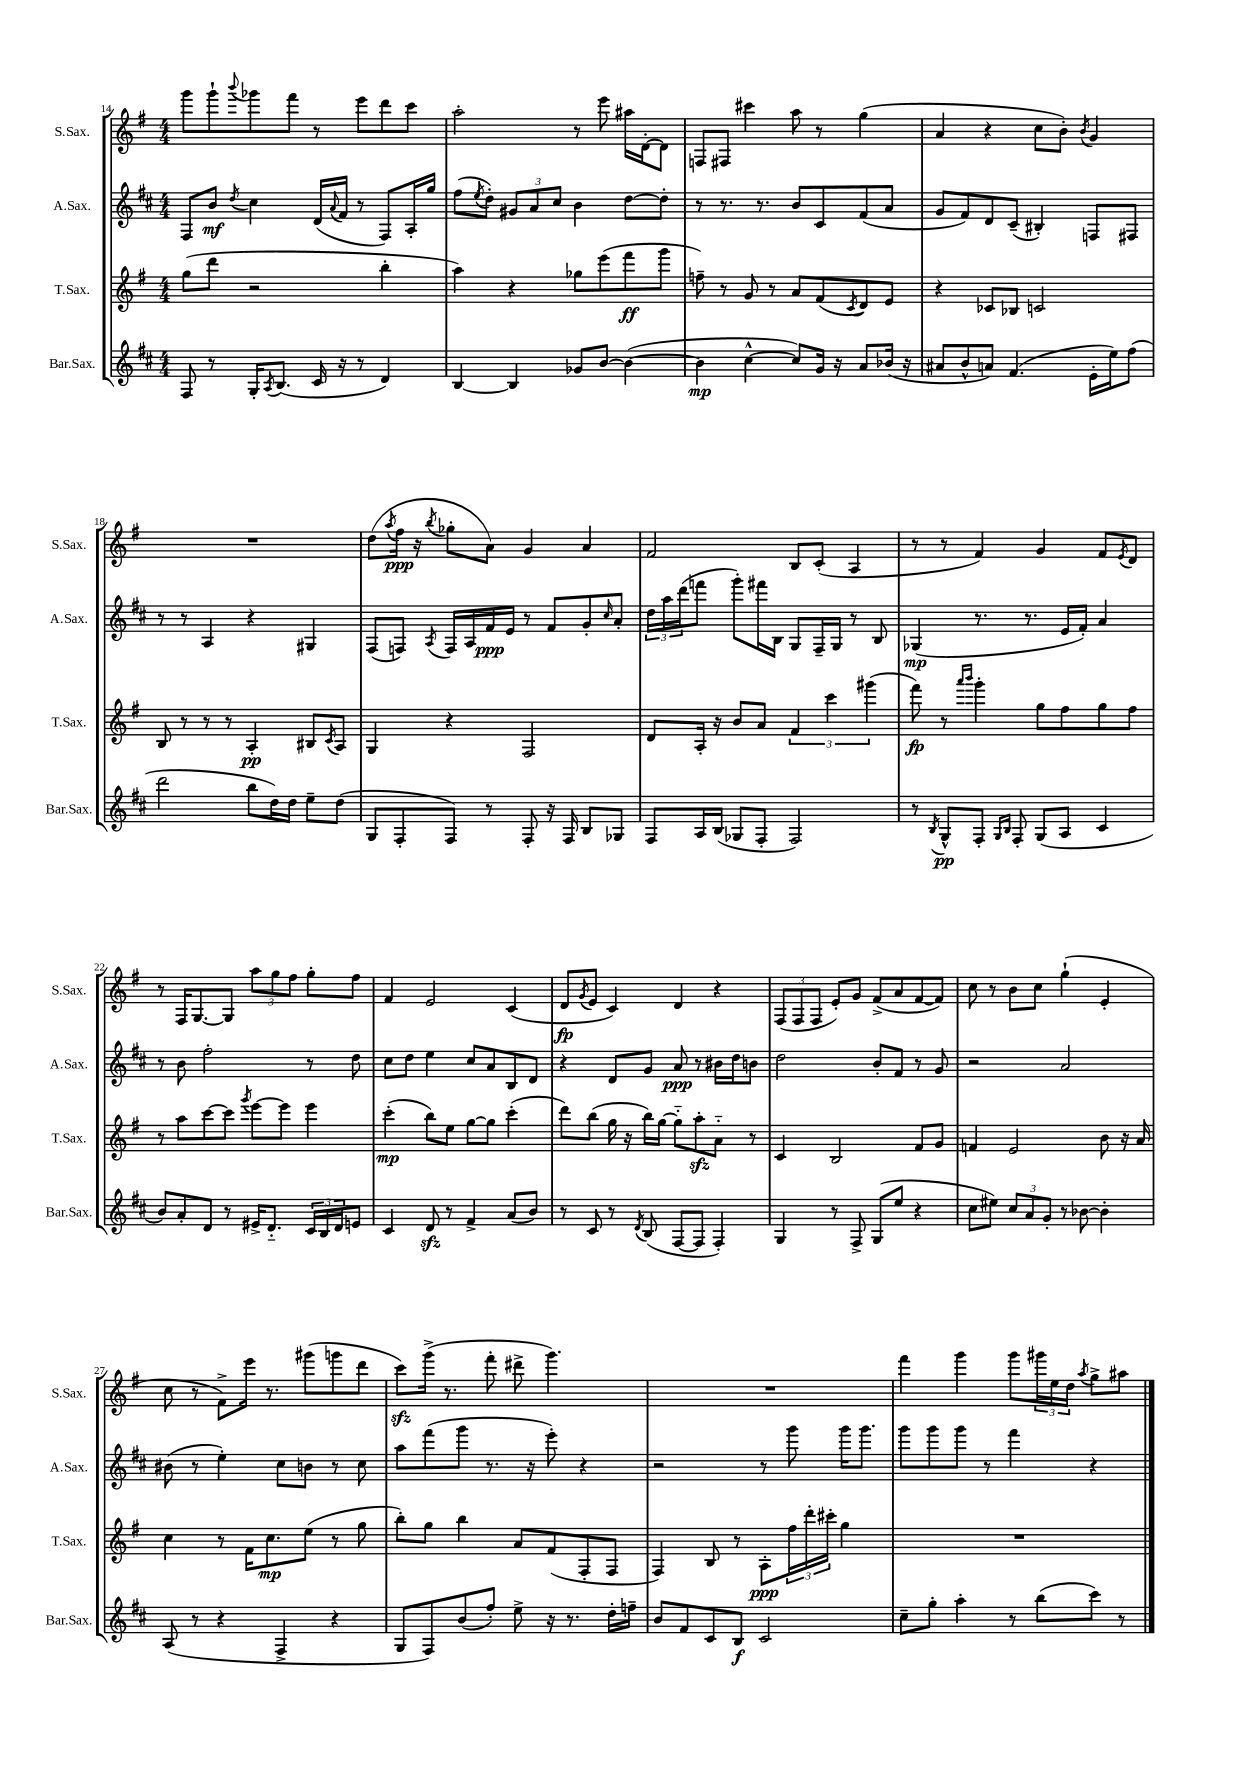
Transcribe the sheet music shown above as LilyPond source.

<<
\new StaffGroup <<
\new Staff = "s0" \with { instrumentName = "S.Sax." shortInstrumentName = "S.Sax." } {
    \clef treble \key g \major \numericTimeSignature \time 4/4
    g'''8 g'''8-! \appoggiatura { b'''8 } ges'''8 fis'''8 r8 e'''8 d'''8 c'''8 |
    a''2-. r8 e'''8 ais''16 d'16~-. d'8 |
    f8 fis8 cis'''4 a''8 r8 g''4( |
    a'4 r4 c''8 b'8-.) \acciaccatura { b'8 } g'4 |
    R1 |
    d''8( \acciaccatura { a''8 } fis''16\ppp r16 \acciaccatura { b''8 } ges''8-. a'8) g'4 a'4 |
    fis'2 b8 c'8-.( a4 |
    r8 r8 fis'4) g'4 fis'8 \acciaccatura { e'8 } d'8 |
    r8 fis16 g8.~ g8 \tuplet 3/2 { a''8 g''8 fis''8 } g''8-. fis''8 |
    fis'4 e'2 c'4( |
    d'8\fp \acciaccatura { g'8 } e'8 c'4) d'4 r4 |
    \tuplet 3/2 { fis8( fis8 fis8 } e'8-.) g'8 fis'8->( a'8 fis'8~ fis'8) |
    c''8 r8 b'8 c''8 g''4-!( e'4-. |
    c''8 r8 fis'8->) e'''16 r8. gis'''8( g'''8 d'''8 |
    c'''8\sfz) g'''16->( r8. fis'''8-. dis'''8-> g'''4.) |
    R1 |
    fis'''4 g'''4 g'''8 \tuplet 3/2 { gis'''16 e''16 d''16 } \acciaccatura { a''8 } g''8-> ais''8 \bar "|." |
}
\new Staff = "s1" \with { instrumentName = "A.Sax." shortInstrumentName = "A.Sax." } {
    \clef treble \key d \major \numericTimeSignature \time 4/4
    fis8 b'8\mf \acciaccatura { d''8 } cis''4 d'16( \appoggiatura { a'8 } fis'16 r8 fis8) a16-. g''16 |
    fis''8( \acciaccatura { e''8 } d''8-.) \tuplet 3/2 { gis'8 a'8 cis''8 } b'4 d''8~ d''8-. |
    r8 r8. r8. b'8 cis'8 fis'8( a'8 |
    g'8 fis'8) d'8 cis'8--( bis4-.) f8 fis8 |
    r8 r8 a4 r4 gis4 |
    fis8( f8) \acciaccatura { a8 } f16 a16 fis'16\ppp e'16 r8 fis'8 g'8-. \grace { cis''16 } a'8-. |
    \tuplet 3/2 { d''16 a''16 d'''16( } f'''8 g'''8-.) fis'''16 b16 g8 fis16-- g16 r8 b8 |
    ges4\mp( r8. r8. e'16 fis'16-.) a'4 |
    r8 b'8 fis''2-. r8 d''8 |
    cis''8 d''8 e''4 cis''8 a'8 b8 d'8 |
    r4 d'8 g'8 a'8\ppp r8 bis'16 d''16 b'8 |
    d''2 b'8-. fis'8 r8 g'8 |
    r2 a'2 |
    bis'8( r8 e''4-.) cis''8 b'8 r8 cis''8 |
    a''8 fis'''8( g'''8 r8. r16 e'''8-.) r4 |
    r2 r8 g'''8 g'''16 g'''8. |
    g'''8 g'''8 g'''8 r8 fis'''4 r4 \bar "|." |
}
\new Staff = "s2" \with { instrumentName = "T.Sax." shortInstrumentName = "T.Sax." } {
    \clef treble \key g \major \numericTimeSignature \time 4/4
    g''8( d'''8 r2 b''4-. |
    a''4) r4 ges''8 e'''8( fis'''8\ff g'''8 |
    f''8--) r8 g'8 r8 a'8 fis'8( \acciaccatura { c'8 } d'8) e'8 |
    r4 ces'8 bes8 c'2 |
    b8 r8 r8 r8 a4-.\pp bis8 \acciaccatura { c'8 } a8 |
    g4 r4 fis2 |
    d'8 a16-. r16 b'8 a'8 \tuplet 3/2 { fis'4 c'''4 gis'''4( } |
    fis'''8\fp) r8 \grace { a'''16 b'''16 } g'''4-. g''8 fis''8 g''8 fis''8 |
    r8 a''8 c'''8~ c'''8 \acciaccatura { g'''8 } e'''8~ e'''8 e'''4 |
    c'''4-.\mp( b''8) e''8 g''8~ g''8 c'''4-.( |
    d'''8) b''8( g''16 r16 b''16) g''16~ g''8-_ a''8-.\sfz a'8-_ r8 |
    c'4 b2 fis'8 g'8 |
    f'4 e'2 b'8 r16 a'16 |
    c''4 r8 fis'16 c''8.\mp e''8( r8 g''8 |
    b''8-.) g''8 b''4 a'8 fis'8( fis8-. fis8 |
    fis4) b8 r8 a8-.\ppp \tuplet 3/2 { fis''16 d'''16-. cis'''16-. } g''4 |
    R1 \bar "|." |
}
\new Staff = "s3" \with { instrumentName = "Bar.Sax." shortInstrumentName = "Bar.Sax." } {
    \clef treble \key d \major \numericTimeSignature \time 4/4
    fis8 r8 g16-. \acciaccatura { a8 } b8.( cis'16 r16 r8 d'4) |
    b4~ b4 ges'8 b'8~ b'4~( |
    b'4\mp cis''4~-^ cis''8) g'16 r16 a'8 bes'16( r16 |
    ais'8 b'8-^ a'8) fis'4.( e'16-. e''16) fis''8( |
    d'''2 b''8 d''16) d''16 e''8-- d''8( |
    g8 fis8-. fis8) r8 fis8-. r16 fis16 b8 ges8 |
    fis8 a16 b16( ges8 fis8-. fis2) |
    r8 \acciaccatura { b8 } g8-^\pp fis8-. \grace { g16 b16 } fis8-. g8( a8 cis'4 |
    b'8) a'8-. d'8 r8 eis'16-> d'8.-_ \tuplet 3/2 { cis'16 b16 d'16 } e'8 |
    cis'4 d'8\sfz r8 fis'4-> a'8( b'8) |
    r8 cis'8 r8 \acciaccatura { d'8 } b8( fis8~ fis8 fis4-.) |
    g4 r8 fis8-> g8( e''8 r4 |
    cis''8 eis''8) \tuplet 3/2 { cis''8 a'8 g'8-. } r8 bes'8~ bes'4-. |
    a8( r8 r4 fis4-> r4 |
    g8 fis8) b'8( fis''8-.) e''8-> r16 r8. d''16-. f''16-- |
    b'8 fis'8 cis'8 b8\f cis'2 |
    cis''8-- g''8-. a''4-. r8 b''8( cis'''8) r8 \bar "|." |
}
>>
>>
\layout { \context { \Score currentBarNumber = #14 } }
